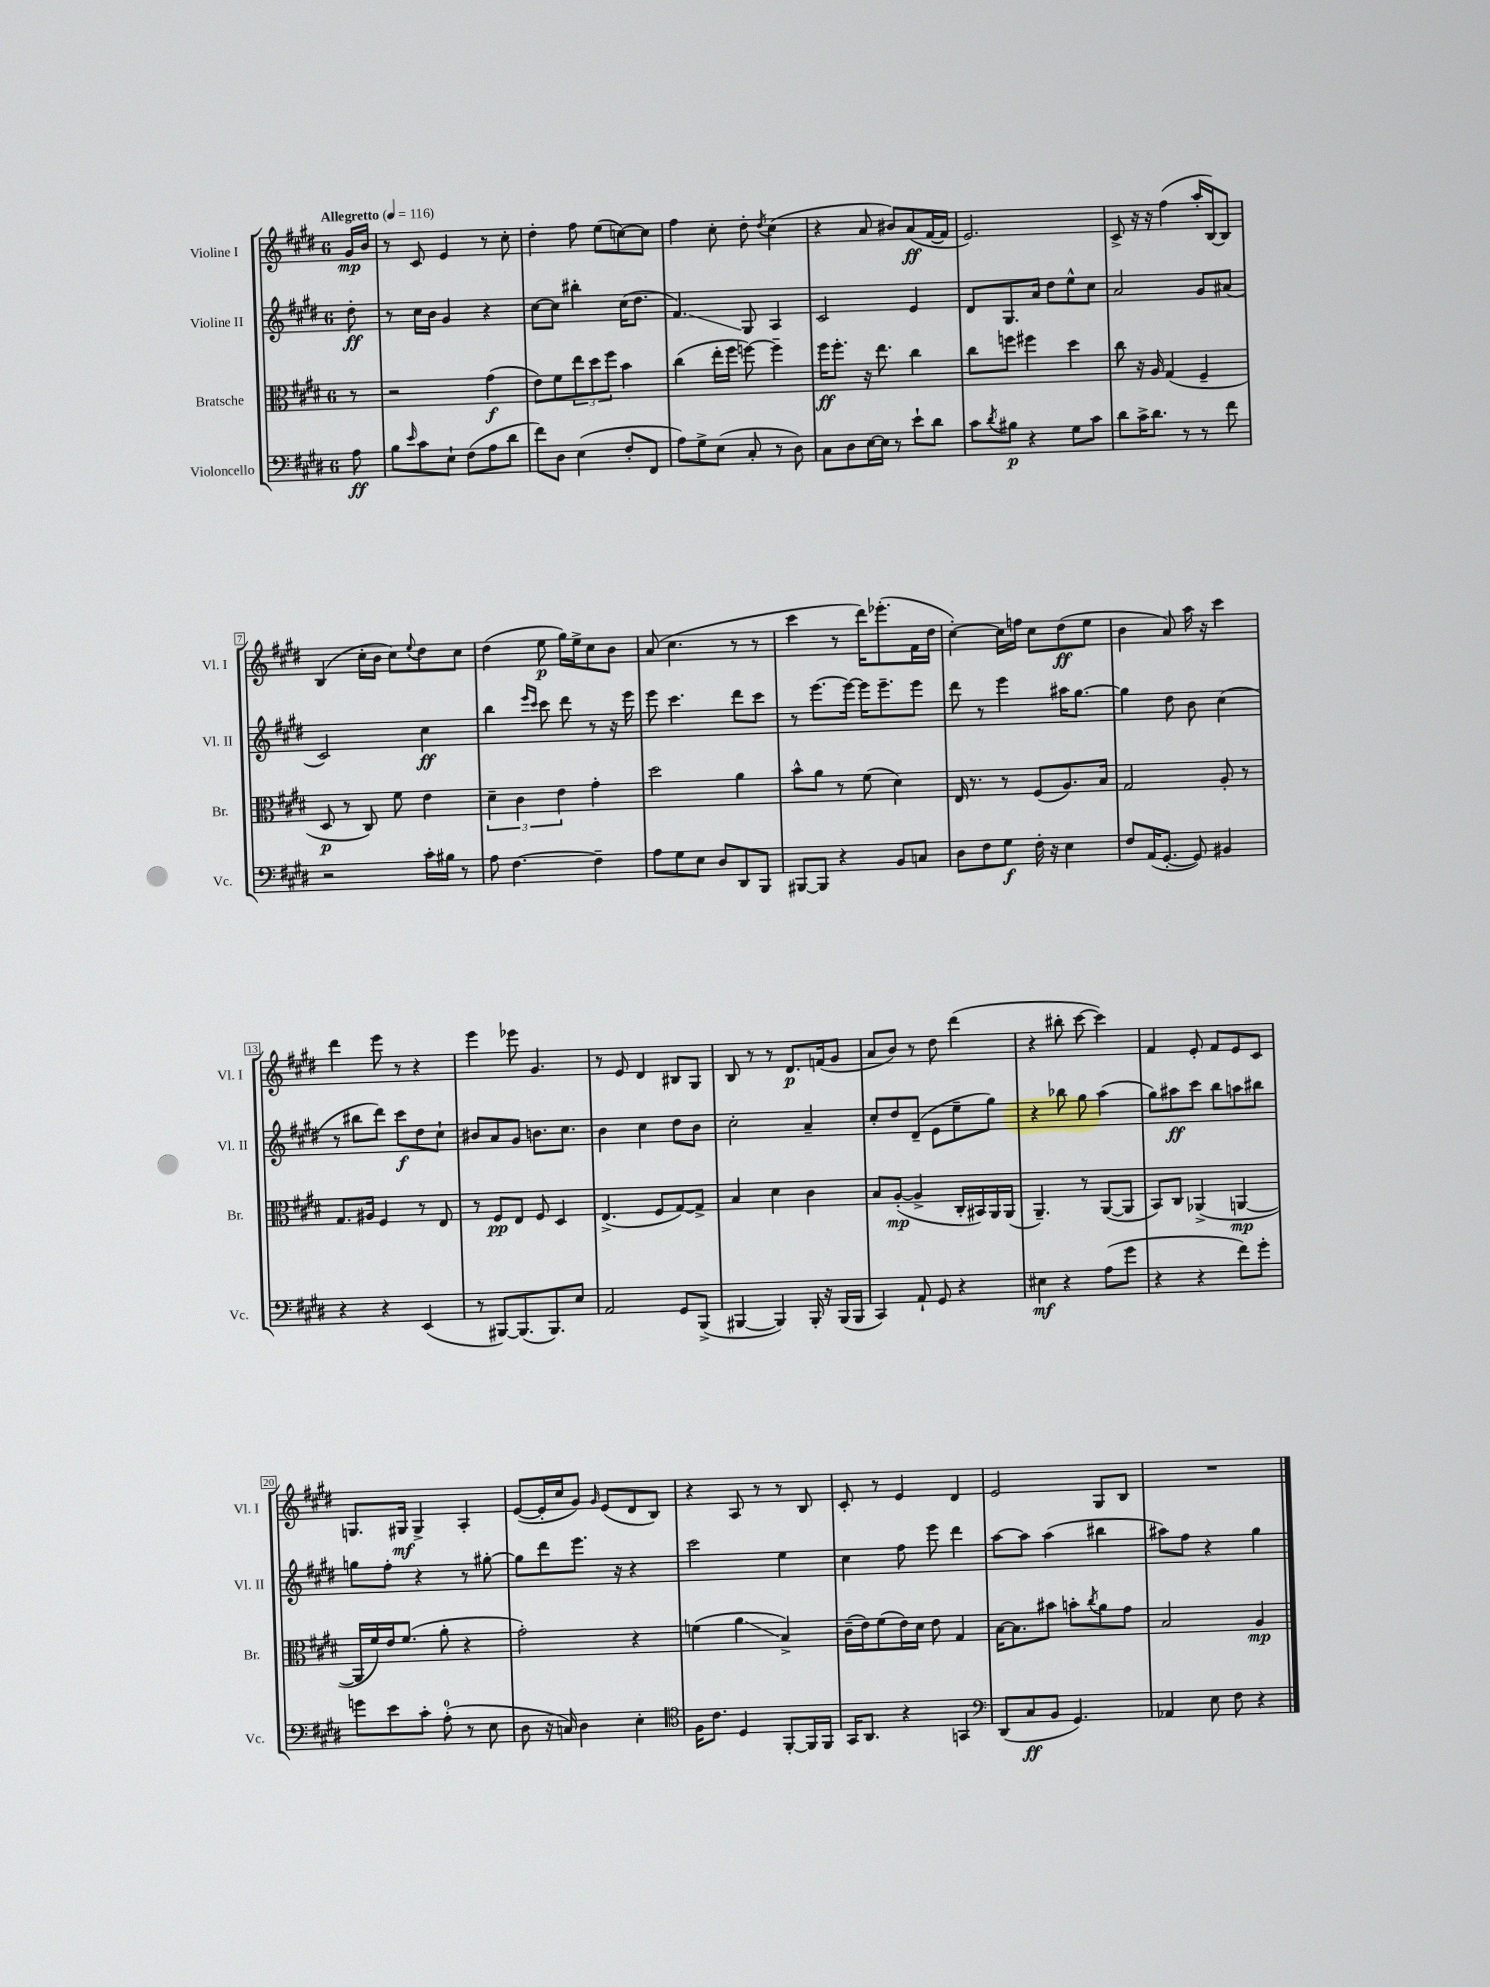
<<
\new StaffGroup <<
\new Staff = "s0" \with { instrumentName = "Violine I" shortInstrumentName = "Vl. I" } {
    \clef treble \key e \major \once \override Staff.TimeSignature.style = #'single-digit \time 6/8 \partial 8 \tempo "Allegretto" 4 = 116
    gis'16\mp b'16 |
    r8 cis'8 e'4 r8 cis''8-. |
    dis''4-. fis''8 e''8( c''8~) c''8 |
    fis''4 cis''8-. dis''8-. \acciaccatura { dis''8 } cis''4( |
    r4 a'8 bis'8) a'8\ff( fis'16~ fis'16 |
    e'2.) |
    cis'8-> r16 r16 fis''4( a''16-. b16~) b8 |
    b4( cis''16-. b'16 cis''8) \appoggiatura { e''8 } dis''8 cis''8 |
    dis''4( e''8\p gis''16) e''16-> cis''8 b'8 |
    a'8( cis''4. r8 r8 |
    cis'''4 r8 dis'''16) ees'''8.-.( fis'16 dis''16 |
    cis''4~-.) cis''16 f''16 cis''8 dis''8\ff( e''8 |
    b'4 a'8) a''16 r16 cis'''4 |
    dis'''4 e'''8 r8 r4 |
    e'''4 ees'''8 gis'4. |
    r8 e'8 dis'4 bis8 gis8 |
    b8 r8 r8 dis'8.\p f'16( gis'8 |
    a'8 b'8) r8 dis''8 dis'''4( |
    r4 bis''8-. cis'''8~ cis'''4) |
    fis'4 e'8-. fis'8 e'8 cis'8 |
    g8. gis16\mf gis4-> a4-. |
    e'8~( e'16-. cis''16 gis'8) \grace { gis'16 } e'8( dis'8 b8) |
    r4 a8 r8 r8 b8 |
    cis'8-. r8 e'4 dis'4 |
    e'2 gis8 b8 |
    R2. \bar "|." |
}
\new Staff = "s1" \with { instrumentName = "Violine II" shortInstrumentName = "Vl. II" } {
    \clef treble \key e \major \once \override Staff.TimeSignature.style = #'single-digit \time 6/8 \partial 8
    dis''8-.\ff |
    r8 cis''16 b'16 gis'4 r4 |
    cis''8~ cis''8 bis''4-. cis''16( dis''8. |
    fis'4.\glissando) gis8 a4 |
    cis'2 e'4 |
    dis'8 gis8. a'16 dis''8 e''8-^ cis''8 |
    a'2 gis'8 ais'8( |
    cis'2) cis''4\ff |
    b''4 \grace { e'''16 cis'''16 } cis'''8 dis'''8 r8 r16 e'''16 |
    e'''8 cis'''4. dis'''8 cis'''8 |
    r8 e'''8.~ e'''16~ e'''16 e'''8.-- e'''8 |
    dis'''8 r8 e'''4 ais''16 gis''8.~ |
    gis''4 dis''8 b'8 cis''4( |
    r8 bis''8 dis'''8) cis'''8\f dis''8 cis''8-! |
    bis'8 a'8 gis'8 b'8. cis''8. |
    b'4 cis''4 dis''8 b'8 |
    cis''2-. a'4-- |
    cis''8-. dis''8 dis'8--( e'8 e''8-- gis''8) |
    r4 bes''8 gis''8 a''4( |
    gis''8) ais''8\ff cis'''8 b''8 a''8 bis''8 |
    g''8 fis''8-. r4 r8 gis''8~-. |
    gis''8 dis'''8 e'''8. r16 r4 |
    cis'''2 e''4 |
    cis''4 fis''8 e'''8 dis'''4 |
    a''8~ a''8 a''4( bis''4 |
    ais''8) fis''8 r4 gis''4 \bar "|." |
}
\new Staff = "s2" \with { instrumentName = "Bratsche" shortInstrumentName = "Br." } {
    \clef alto \key e \major \once \override Staff.TimeSignature.style = #'single-digit \time 6/8 \partial 8
    r8 |
    r2 gis'4\f( |
    e'8) fis'8 \tuplet 3/2 { e''8 dis''8 fis''8 } b'4 |
    cis''4( e''16-. fis''16 f''8~) f''4-- |
    fis''16\ff fis''8.-. r16 e''8. cis''4 |
    cis''8 f''8 fis''4 dis''4 |
    cis''8 r16 a16 gis4( fis4-- |
    dis8\p r8 cis8) fis'8 e'4 |
    \tuplet 3/2 { dis'4-- cis'4 e'4 } gis'4-. |
    dis''2 a'4 |
    b'8-^ a'8 r8 fis'8( dis'4) |
    e16 r8. r8 fis8( a8.) b16 |
    gis2 a8-. r8 |
    gis8. ais16 fis4 r8 e8 |
    r8 fis8\pp e8 fis8 dis4 |
    e4.->( fis8 gis8~) gis8-> |
    b4 dis'4 cis'4 |
    b8 a8~-.\mp( a4-> cis16-. bis,16) a,16 a,16( |
    a,4.--) r8 a,8~( a,8 |
    b,8) cis8 aes,4->( a,4~\mp |
    a,16 fis'16) e'16 fis'8.( a'8-. r4 |
    gis'2-.) r4 |
    f'4( a'4\glissando b4->) |
    cis'16--( e'16) fis'8( e'16) dis'16 e'8 gis4 |
    b16~ b8. bis'8 b'8-. \acciaccatura { cis''8 } a'8 gis'8 |
    b2 a4\mp \bar "|." |
}
\new Staff = "s3" \with { instrumentName = "Violoncello" shortInstrumentName = "Vc." } {
    \clef bass \key e \major \once \override Staff.TimeSignature.style = #'single-digit \time 6/8 \partial 8
    a8\ff |
    b8 \grace { e'16 } cis'8 e8-! fis8( a8 dis'8 |
    fis'8) dis8 e4( fis8-. fis,8 |
    a8) gis8-> e8( cis8-. r8 dis8) |
    cis8 dis8 e16~ e16 r8 e'8-! dis'8 |
    cis'8 \acciaccatura { dis'8 } bis8\p r4 gis8 cis'8 |
    dis'8 cis'16-> dis'8. r8 r8 fis'8 |
    r2 cis'16-. bis16 r8 |
    a8 fis4.~ fis4-- |
    a8 gis8 e8 dis8 dis,8 b,,8 |
    bis,,8~ bis,,8 r4 b,8 c8 |
    dis8 fis8 gis8\f fis16-. r16 e4 |
    fis8 a,16( gis,8.~-. gis,8) bis,4 |
    r4 r4 e,4( |
    r8 bis,,8~) bis,,8.( bis,,8.) e8 |
    a,2 gis,8 b,,8->( |
    bis,,4~ bis,,4) bis,,16-. r16 bis,,16( bis,,16 |
    cis,4) a,8-! gis,8 r4 |
    eis4\mf r4 a8( gis'8 |
    r4 r4 fis'8) gis'8-. |
    g'8 e'8 cis'8-. a8-0-.( r8 e8 |
    dis8 r16 c16) dis4 e4-. |
    \clef tenor fis16 cis'8. dis4 fis,8~-. fis,16 fis,16 |
    gis,16 a,8. r4 g,4 |
    \clef bass dis,8( cis8\ff b,8 gis,4.) |
    aes,4 e8 fis8 r4 \bar "|." |
}
>>
>>
\layout { \context { \Score \override BarNumber.stencil = #(make-stencil-boxer 0.1 0.3 ly:text-interface::print) } }
